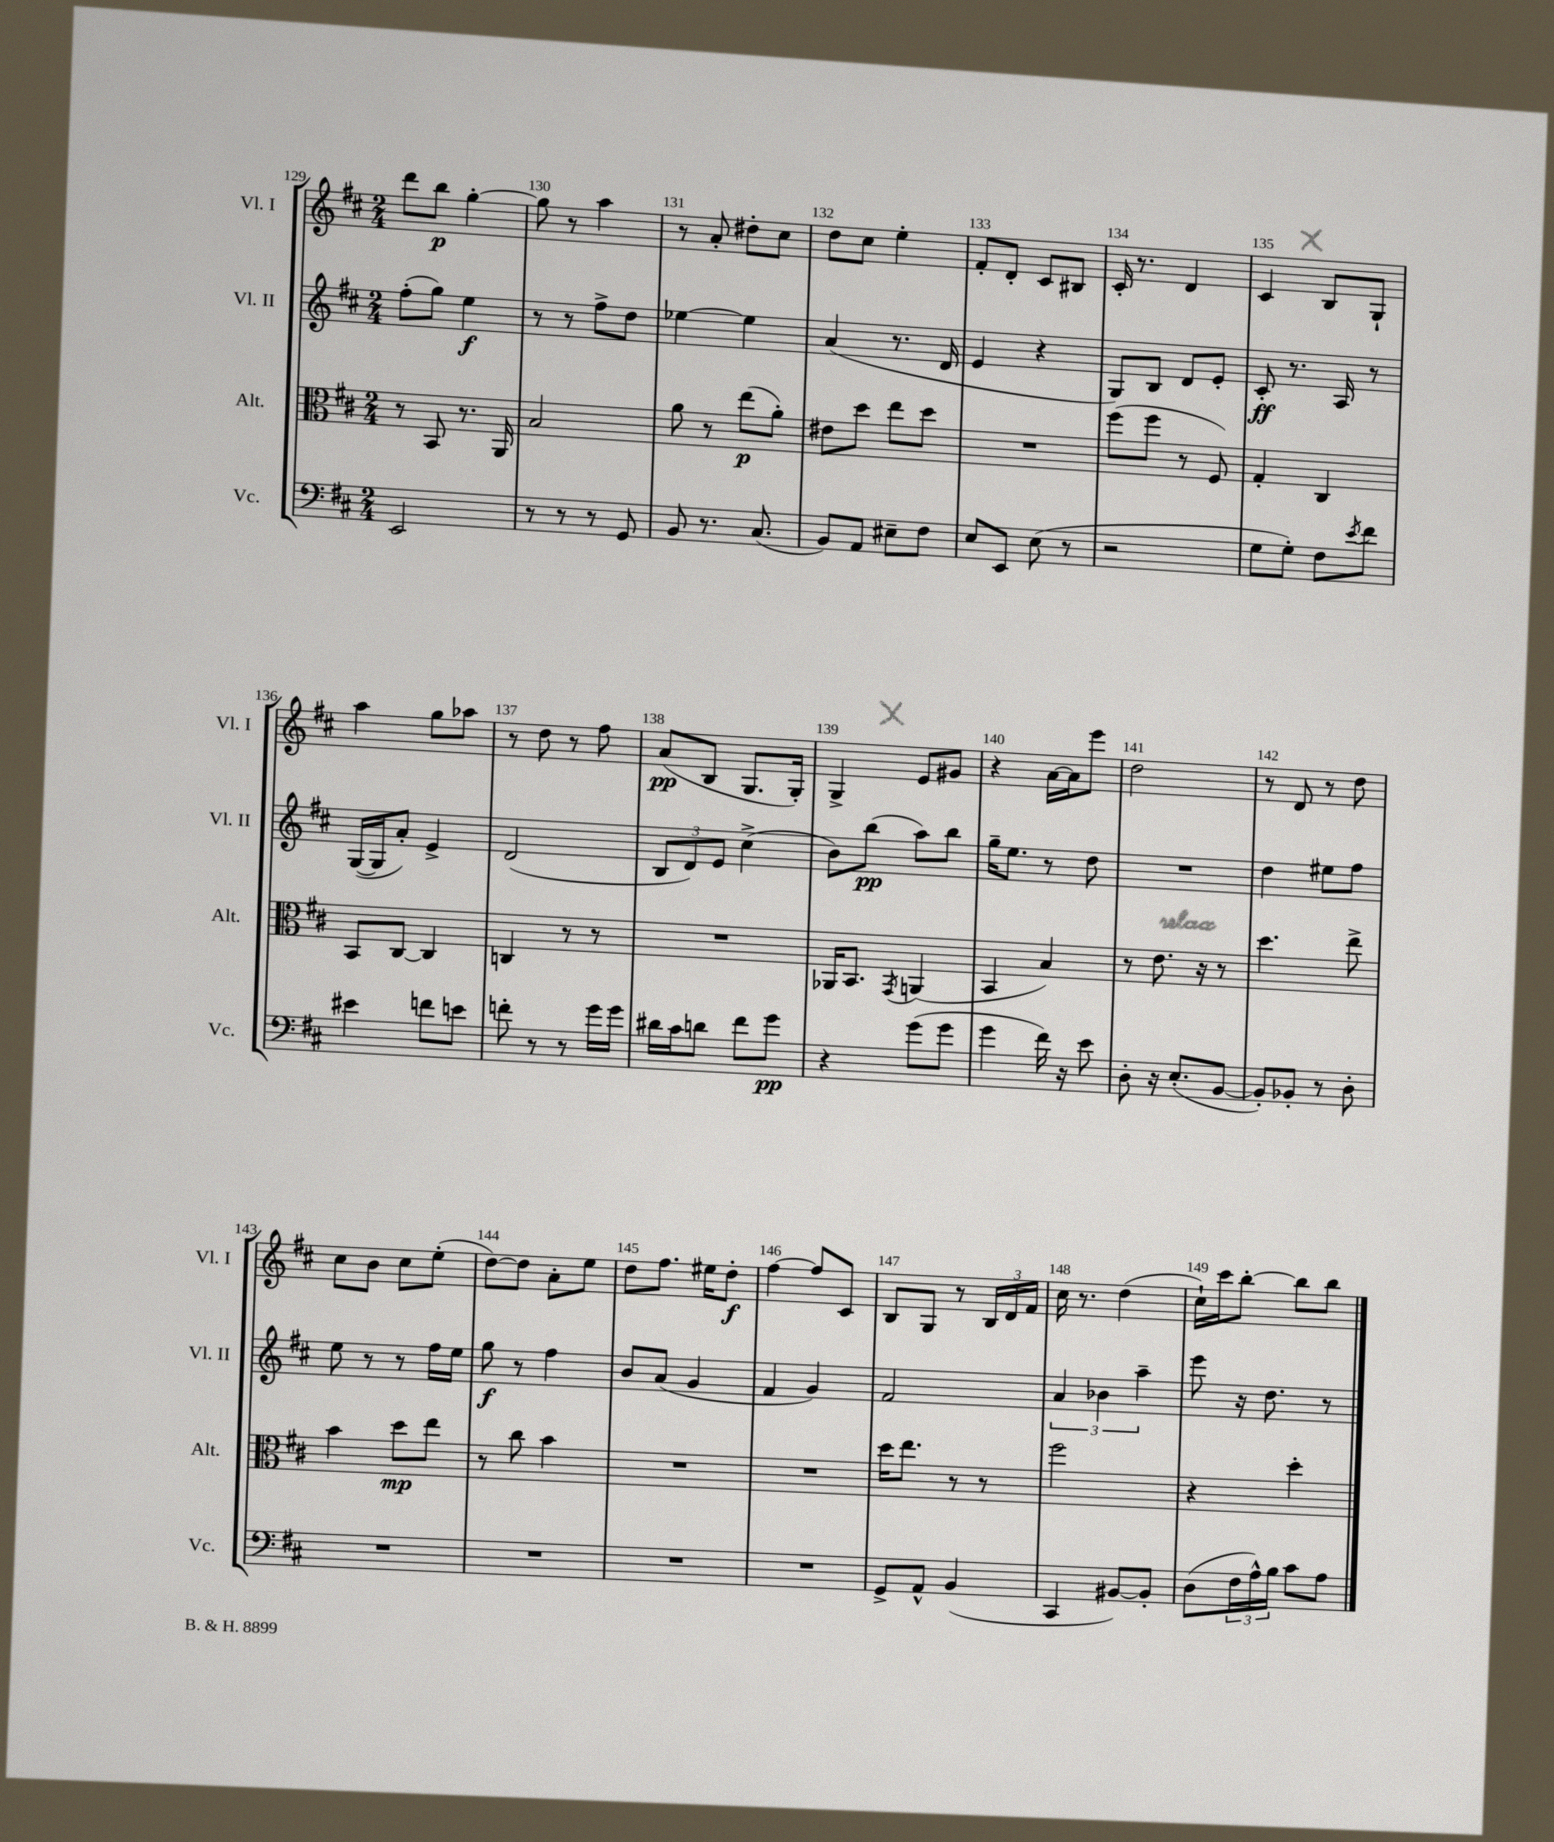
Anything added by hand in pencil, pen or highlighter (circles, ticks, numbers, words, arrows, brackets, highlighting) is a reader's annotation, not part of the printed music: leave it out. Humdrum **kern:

**kern	**dynam	**kern	**dynam	**kern	**dynam	**kern	**dynam
*part4	*part4	*part3	*part3	*part2	*part2	*part1	*part1
*staff4	*staff4	*staff3	*staff3	*staff2	*staff2	*staff1	*staff1
*I"Vc.	*	*I"Alt.	*	*I"Vl. II	*	*I"Vl. I	*
*I'Vc.	*	*I'Alt.	*	*I'Vl. II	*	*I'Vl. I	*
*clefF4	*	*clefC3	*	*clefG2	*	*clefG2	*
*k[f#c#]	*	*k[f#c#]	*	*k[f#c#]	*	*k[f#c#]	*
*M2/4	*	*M2/4	*	*M2/4	*	*M2/4	*
=129	=129	=129	=129	=129	=129	=129	=129
2EE/	.	8r	.	(8ff#'\L	.	8ddd\L	.
.	.	8BB/	.	8gg\J)	.	8bb\J	p
.	.	8.r	.	4ee\	f	[4gg'\	.
.	.	16AA/	.	.	.	.	.
=130	=130	=130	=130	=130	=130	=130	=130
8r	.	2B/	.	8r	.	8gg\]	.
8r	.	.	.	8r	.	8r	.
8r	.	.	.	8ff#^\L	.	4aa\	.
8GG/	.	.	.	8dd\J	.	.	.
=131	=131	=131	=131	=131	=131	=131	=131
8BB/	.	8a\	.	[4ee-X\	.	8r	.
8.r	.	8r	.	.	.	8a'/	.
.	.	(8ee\L	p	4ee-\]	.	8dd#X'\L	.
(8.C#/	.	.	.	.	.	.	.
.	.	8a'\J)	.	.	.	8cc#\J	.
=132	=132	=132	=132	=132	=132	=132	=132
8BB/L)	.	8e#X\L	.	(4a/	.	8dd\L	.
8AA/J	.	8dd\J	.	.	.	8cc#\J	.
8E#X~\L	.	8ee\L	.	8.r	.	4ee'\	.
8F#\J	.	8dd\J	.	.	.	.	.
.	.	.	.	16d/	.	.	.
=133	=133	=133	=133	=133	=133	=133	=133
8E/L	.	2r	.	4e/	.	8f#'/L	.
8EE/J	.	.	.	.	.	8d'/J	.
(8E\	.	.	.	4r	.	8c#/L	.
8r	.	.	.	.	.	8B#X/J	.
=134	=134	=134	=134	=134	=134	=134	=134
2r	.	(8ff#\L	.	8G/L)	.	16c#'/	.
.	.	.	.	.	.	8.r	.
.	.	8ff#\J	.	8B/J	.	.	.
.	.	8r	.	8d/L	.	4d/	.
.	.	8F#/)	.	8e'/J	.	.	.
=135	=135	=135	=135	=135	=135	=135	=135
8G\L	.	4G'/	.	8c#'/	ff	4c#/	.
8G'\J)	.	.	.	8.r	.	.	.
8F#\L	.	4C#/	.	.	.	8B/L	.
.	.	.	.	16A/	.	.	.
8qe/	.	.	.	.	.	.	.
8f#\J	.	.	.	8r	.	8G`/J	.
!!LO:LB:g=z
=136	=136	=136	=136	=136	=136	=136	=136
4e#X\	.	8BB/L	.	([16G/LL	.	4aa\	.
.	.	.	.	16G/J]	.	.	.
.	.	[8C#/J	.	8a'/J)	.	.	.
8fn\L	.	4C#/]	.	4e^/	.	8gg\L	.
8en\J	.	.	.	.	.	8aa-X\J	.
=137	=137	=137	=137	=137	=137	=137	=137
8fn'\	.	4Cn/	.	(2d/	.	8r	.
8r	.	.	.	.	.	8dd\	.
8r	.	8r	.	.	.	8r	.
16g\LL	.	8r	.	.	.	8ff#\	.
16g\JJ	.	.	.	.	.	.	.
=138	=138	=138	=138	=138	=138	=138	=138
16d#X\LL	.	2r	.	12B/L	.	(8a/L	pp
16c#\J	.	.	.	.	.	.	.
.	.	.	.	12d/)	.	.	.
8dn\J	.	.	.	.	.	8B/J	.
.	.	.	.	12e/J	.	.	.
8f#\L	.	.	.	(4cc#^\	.	8.G/L	.
8g\J	pp	.	.	.	.	.	.
.	.	.	.	.	.	16G'/Jk)	.
=139	=139	=139	=139	=139	=139	=139	=139
4r	.	16AA-X/KL	.	8b\L)	.	4G^/	.
.	.	8.BB/J	.	.	.	.	.
.	.	.	.	(8bb\J	pp	.	.
.	.	8qGG/	.	.	.	.	.
(8g\L	.	(4AAn/	.	8aa\L)	.	8e/L	.
8g\J	.	.	.	8bb\J	.	8g#X/J	.
=140	=140	=140	=140	=140	=140	=140	=140
4g\	.	4BB/	.	16gg~\KL	.	4r	.
.	.	.	.	8.ee\J	.	.	.
16f#\)	.	4B/)	.	8r	.	[16a\LL	.
16r	.	.	.	.	.	16a\J]	.
8e\	.	.	.	8dd\	.	8eee\J	.
=141	=141	=141	=141	=141	=141	=141	=141
8D'\	.	8r	.	2r	.	2dd\	.
16r	.	8.e\	.	.	.	.	.
(8.E'/L	.	.	.	.	.	.	.
.	.	16r	.	.	.	.	.
[8BB/J	.	8r	.	.	.	.	.
=142	=142	=142	=142	=142	=142	=142	=142
8BB'/L])	.	4.dd\	.	4dd\	.	8r	.
8BB-X'/J	.	.	.	.	.	8d/	.
8r	.	.	.	8ee#X\L	.	8r	.
8D'\	.	8ee^\	.	8ff#\J	.	8dd\	.
!!LO:LB:g=z
=143	=143	=143	=143	=143	=143	=143	=143
2r	.	4b\	.	8ee\	.	8cc#\L	.
.	.	.	.	8r	.	8b\J	.
.	.	8dd\L	mp	8r	.	8cc#\L	.
.	.	8ee\J	.	16ff#\LL	.	(8ee'\J	.
.	.	.	.	16ee\JJ	.	.	.
=144	=144	=144	=144	=144	=144	=144	=144
2r	.	8r	.	8gg\	f	[8dd\L)	.
.	.	8cc#\	.	8r	.	8dd\J]	.
.	.	4b\	.	4ff#\	.	8a'\L	.
.	.	.	.	.	.	8ee\J	.
=145	=145	=145	=145	=145	=145	=145	=145
2r	.	2r	.	8b/L	.	8dd\L	.
.	.	.	.	(8a/J	.	8.ff#\J	.
.	.	.	.	4g/	.	.	.
.	.	.	.	.	.	16ee#X\KL	.
.	.	.	.	.	.	8dd'\J	f
=146	=146	=146	=146	=146	=146	=146	=146
2r	.	2r	.	4f#/	.	[4ff#\	.
.	.	.	.	4g/)	.	8ff#/L]	.
.	.	.	.	.	.	8c#/J	.
=147	=147	=147	=147	=147	=147	=147	=147
8GG^/L	.	16dd\KL	.	2f#/	.	8B/L	.
.	.	8.ee\J	.	.	.	.	.
8AA^^/J	.	.	.	.	.	8G/J	.
(4BB/	.	8r	.	.	.	8r	.
.	.	8r	.	.	.	24B/LL	.
.	.	.	.	.	.	24d/	.
.	.	.	.	.	.	24f#/JJ	.
=148	=148	=148	=148	=148	=148	=148	=148
4CC#/	.	2ff#\	.	6a/	.	16cc#\	.
.	.	.	.	.	.	8.r	.
.	.	.	.	6b-X\	.	.	.
[8BB#X/L)	.	.	.	.	.	(4dd\	.
.	.	.	.	6aa~\	.	.	.
8BB#'/J]	.	.	.	.	.	.	.
=149	=149	=149	=149	=149	=149	=149	=149
(8D\L	.	4r	.	8eee\	.	16cc#`\LL)	.
.	.	.	.	.	.	16ccc#\J	.
24F#\L	.	.	.	16r	.	[8bb'\J	.
24A^^\)	.	.	.	.	.	.	.
.	.	.	.	8.dd\	.	.	.
24B\JJ	.	.	.	.	.	.	.
8c#\L	.	4dd'\	.	.	.	8bb\L]	.
8A\J	.	.	.	8r	.	8bb\J	.
==	==	==	==	==	==	==	==
*-	*-	*-	*-	*-	*-	*-	*-
